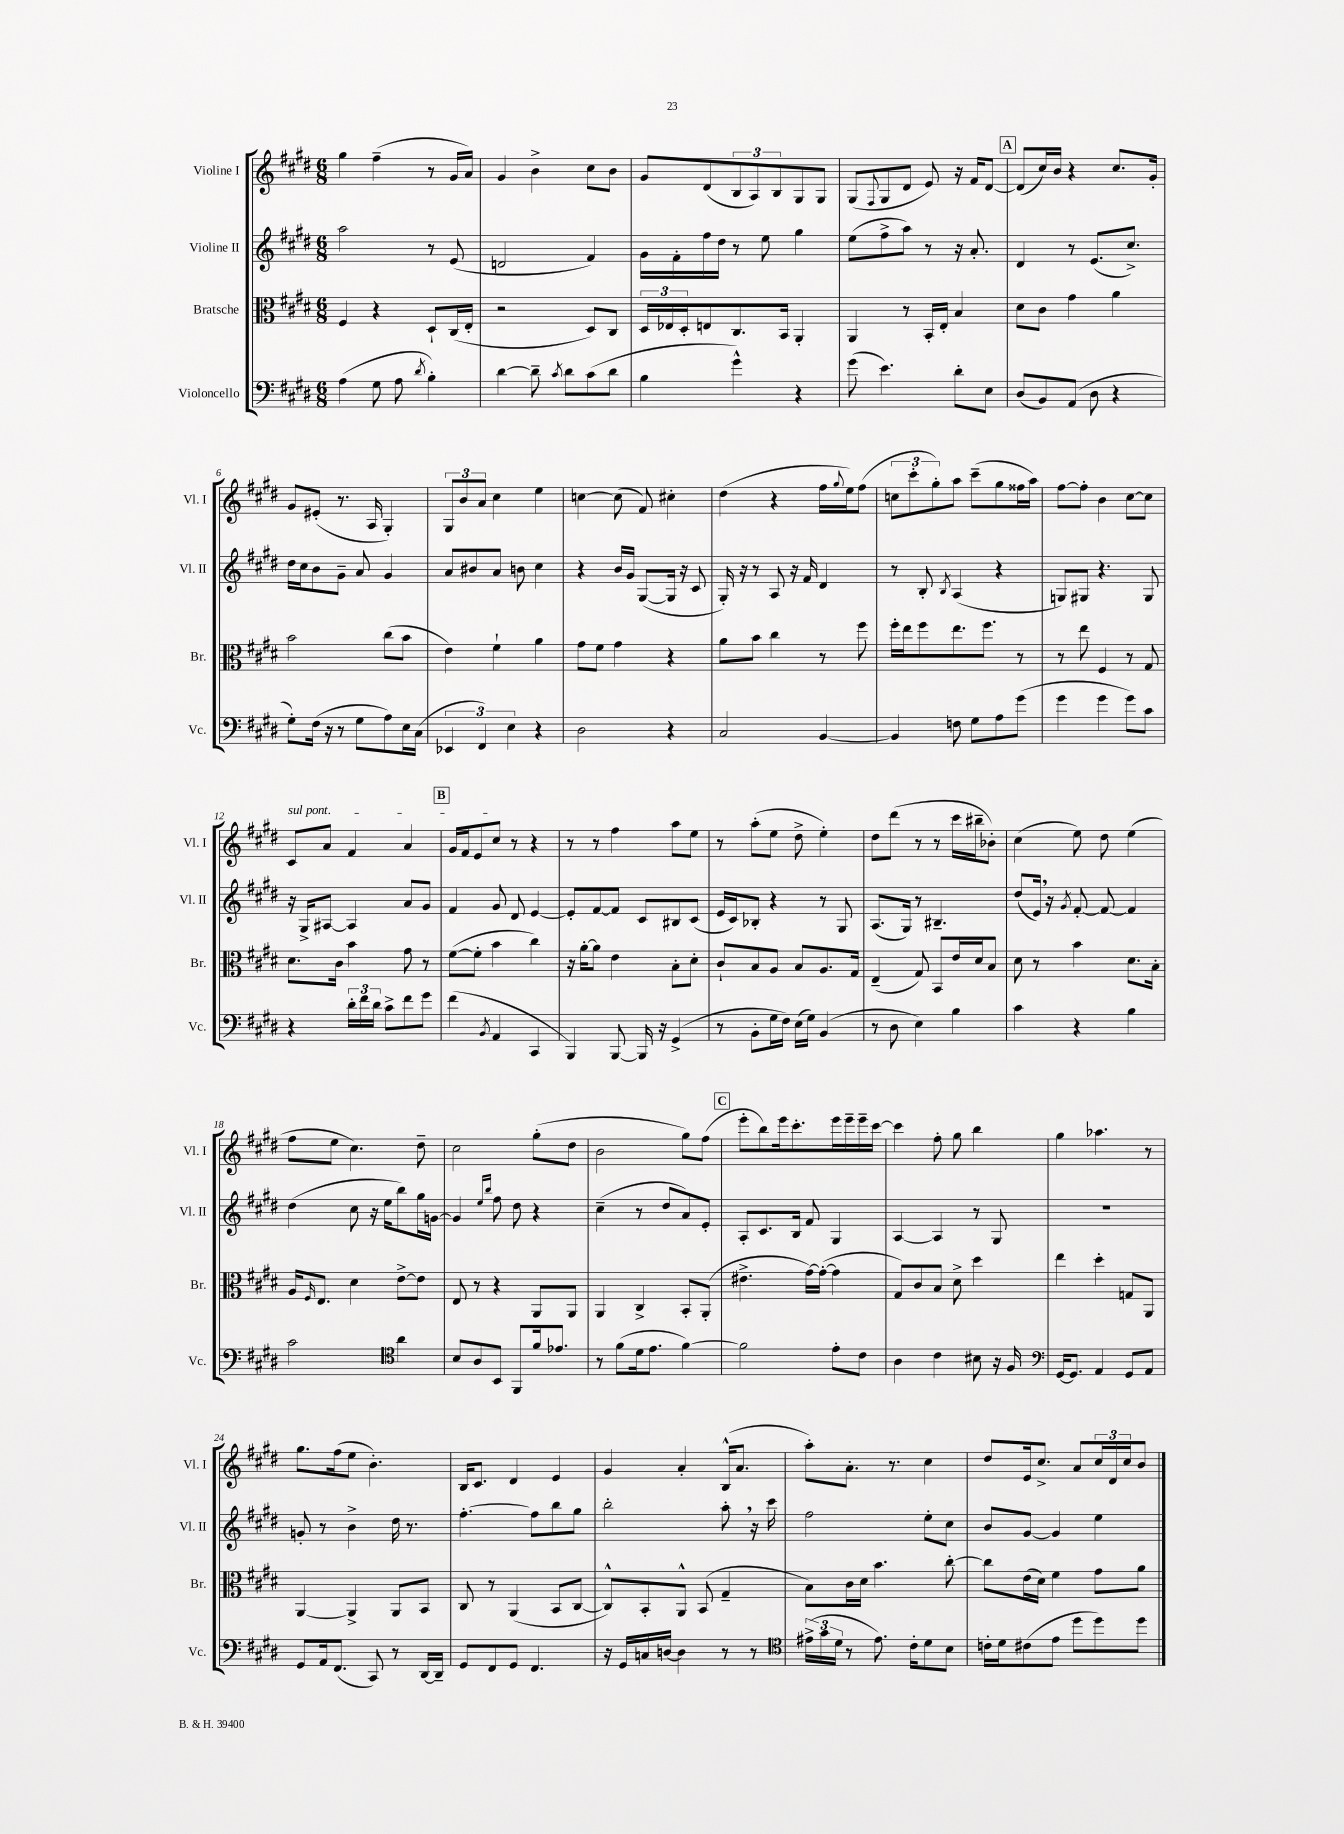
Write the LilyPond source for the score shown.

<<
\new StaffGroup <<
\new Staff = "s0" \with { instrumentName = "Violine I" shortInstrumentName = "Vl. I" } {
    \clef treble \key e \major \numericTimeSignature \time 6/8
    gis''4 fis''4--( r8 gis'16 a'16) |
    gis'4 b'4-> cis''8 b'8 |
    gis'8 dis'8( \tuplet 3/2 { b8 a8) b8 } gis8 gis8 |
    gis8( \appoggiatura { fis8 } gis8 dis'8 e'8) r16 fis'16 dis'8~ |
    \mark \markup { \box "A" } dis'8( cis''16) b'16 r4 cis''8. gis'16-. |
    gis'8 eis'8-.( r8. a16 gis4-.) |
    \tuplet 3/2 { gis8 b'8 a'8 } cis''4 e''4 |
    c''4~ c''8( fis'8) cis''4-. |
    dis''4( r4 fis''16 \appoggiatura { gis''8 } e''16) fis''8( |
    \tuplet 3/2 { c''8 cis'''8-. gis''8-.) } a''8 cis'''8--( gis''8 fisis''16 a''16) |
    fis''8~ fis''8-. b'4 cis''8~ cis''8 |
    \once \override TextSpanner.bound-details.left.text = \markup { \italic "sul pont." } cis'8\startTextSpan a'8 fis'4 a'4 |
    \mark \markup { \box "B" } gis'16 fis'16 e'8 cis''8\stopTextSpan r8 r4 |
    r8 r8 fis''4 a''8 e''8 |
    r8 a''8-.( e''8 dis''8-> e''4-.) |
    dis''8 dis'''8( r8 r8 cis'''16 bis''16-- bes'8-.) |
    cis''4( e''8) dis''8 e''4( |
    fis''8 e''8 cis''4.) dis''8-- |
    cis''2 gis''8-.( dis''8 |
    b'2 gis''8) fis''8( |
    \mark \markup { \box "C" } e'''8-. b''8) e'''16 cis'''8.-. e'''16 e'''16-- e'''16-- cis'''16~ |
    cis'''4 fis''8-. gis''8 b''4 |
    gis''4 aes''4. r8 |
    gis''8. fis''16( e''8 b'4.-.) |
    b16 cis'8. dis'4 e'4 |
    gis'4 a'4-. b16-^( a'8. |
    a''8-.) a'8.-. r8. cis''4 |
    dis''8 e'16 cis''8.-> a'8 \tuplet 3/2 { cis''16 dis'16 cis''16 } b'8 \bar "|." |
}
\new Staff = "s1" \with { instrumentName = "Violine II" shortInstrumentName = "Vl. II" } {
    \clef treble \key e \major \numericTimeSignature \time 6/8
    a''2 r8 e'8( |
    d'2 fis'4) |
    gis'16 fis'16-. fis''16 dis''16 r8 e''8 gis''4 |
    e''8( fis''8-> a''8) r8 r16 a'8.-. |
    \mark \markup { \box "A" } dis'4 r8 e'8.( cis''8.->) |
    dis''16 cis''16 b'8 gis'8-- a'8 gis'4 |
    a'8 bis'8 a'8 b'8 cis''4 |
    r4 b'16 gis'16 gis8~( gis16 r16 cis'8 |
    gis16-.) r16 r8 a8 r16 fis'16 dis'4 |
    r8 b8-. \acciaccatura { b8 } a4( r4 |
    g8) gis8 r4. gis8 |
    r16 gis16-> ais8~ ais4 a'8 gis'8 |
    \mark \markup { \box "B" } fis'4 gis'8 dis'8 e'4~ |
    e'8-. fis'8~ fis'8 cis'8 bis8 cis'8( |
    e'16 cis'16) bes8-. r4 r8 gis8 |
    a8.( gis16) r8 bis4.-- |
    dis''8( e'16) \breathe r16 \acciaccatura { gis'8 } fis'8~-. fis'8~ fis'4 |
    dis''4( cis''8 r16 e''16 b''8) gis''16 g'16~ |
    g'4 \grace { e''16 b''16 } fis''8 dis''8 r4 |
    cis''4--( r8 dis''8 a'8) e'8-. |
    \mark \markup { \box "C" } a8-. cis'8. b16 fis'8 gis4 |
    a4~ a4 r8 gis8 |
    R2. |
    g'8-. r8 b'4-> dis''16 r8. |
    fis''4.~-. fis''8 b''8 gis''8 |
    b''2-. a''8-. \breathe r16 cis'''16 |
    fis''2 e''8-. cis''8 |
    b'8 gis'8~ gis'4 e''4 \bar "|." |
}
\new Staff = "s2" \with { instrumentName = "Bratsche" shortInstrumentName = "Br." } {
    \clef alto \key e \major \numericTimeSignature \time 6/8
    fis4 r4 dis8-! cis16( e16-. |
    r2 dis8) cis8 |
    \tuplet 3/2 { dis16 ees16 dis16-. } e8 cis8. b,16 a,4-. |
    a,4 r8 b,16-. e16-. b4 |
    \mark \markup { \box "A" } dis'8 cis'8 gis'4 a'4 |
    b'2 cis''8( b'8 |
    e'4) fis'4-! a'4 |
    gis'8 fis'8 gis'4 r4 |
    a'8 b'8 cis''4 r8 fis''8 |
    fis''16-. e''16 fis''8 e''8. fis''8. r8 |
    r8 e''8 fis4 r8 gis8 |
    dis'8. cis'16 b'4 gis'8 r8 |
    \mark \markup { \box "B" } fis'8~( fis'8-. b'4 cis''4) |
    r16 a'16~-. a'8 e'4 b8-. dis'8-. |
    cis'8-! b8 a8 b8 a8. gis16 |
    e4--( gis8) b,8 e'16 dis'16 b8 |
    dis'8 r8 b'4 dis'8. b16-. |
    a16 \grace { fis16 } e8. dis'4 e'8~-> e'8 |
    e8 r8 r4 a,8 a,8 |
    a,4 cis4-> b,8-. a,8-.( |
    \mark \markup { \box "C" } eis'4.-> gis'16~) gis'16~-.( gis'4 |
    gis8) cis'8 b8 dis'8-> dis''4 |
    e''4 dis''4-. g8 a,8 |
    a,4~ a,4-> a,8 b,8 |
    cis8 r8 a,4( b,8 cis8~ |
    cis8-^) b,8-. a,8-^ b,8( gis4-- |
    b8) cis'16 dis'16 b'4. cis''8~-. |
    cis''8 e'16( dis'16) fis'4 gis'8 a'8 \bar "|." |
}
\new Staff = "s3" \with { instrumentName = "Violoncello" shortInstrumentName = "Vc." } {
    \clef bass \key e \major \numericTimeSignature \time 6/8
    a4( gis8 a8 \acciaccatura { dis'8 } b4-.) |
    dis'4~ dis'8-- \acciaccatura { cis'8 } dis'8 cis'8( dis'8 |
    b4 gis'4-^) r4 |
    gis'8( e'4.) dis'8-. e8 |
    \mark \markup { \box "A" } dis8( b,8) a,8( dis8 r4 |
    gis8-.) fis16( r16 r8 gis8 a8) e16 cis16( |
    \tuplet 3/2 { ees,4 fis,4) e4 } r4 |
    dis2 r4 |
    cis2 b,4~ |
    b,4 f8 gis8 a8 gis'8( |
    gis'4 gis'4 gis'8) cis'8 |
    r4 \tuplet 3/2 { dis'16-. fis'16 dis'16 } cis'8-> fis'8 gis'8 |
    \mark \markup { \box "B" } fis'4( \acciaccatura { b,8 } a,4 cis,4 |
    b,,4) b,,8~ b,,16 r16 gis,4->( |
    r8 b,8-. gis16 fis16) e16( gis16) b,4( |
    r8 dis8 e4) b4 |
    cis'4 r4 b4 |
    cis'2 \clef tenor a'4 |
    b8 a8 b,8 fis,8 fis'16 ees'8. |
    r8 fis'8( dis'16 e'8. fis'4~) |
    \mark \markup { \box "C" } fis'2 e'8-. cis'8 |
    a4 cis'4 bis8 r16 fis16 |
    \clef bass gis,16~ gis,8. a,4 gis,8 a,8 |
    gis,8 a,16 fis,8.( cis,8) r8 dis,16~ dis,16-- |
    gis,8 fis,8 gis,8 fis,4. |
    r16 gis,16 c16 d16~ d4 r8 r8 |
    \clef tenor \tuplet 3/2 { eis'16->( gis'16 dis'16 } r8 eis'8.) cis'16-. dis'8 b8 |
    c'16-. dis'16 cis'8( e'8 dis''8 dis''8) dis''8 \bar "|." |
}
>>
>>
